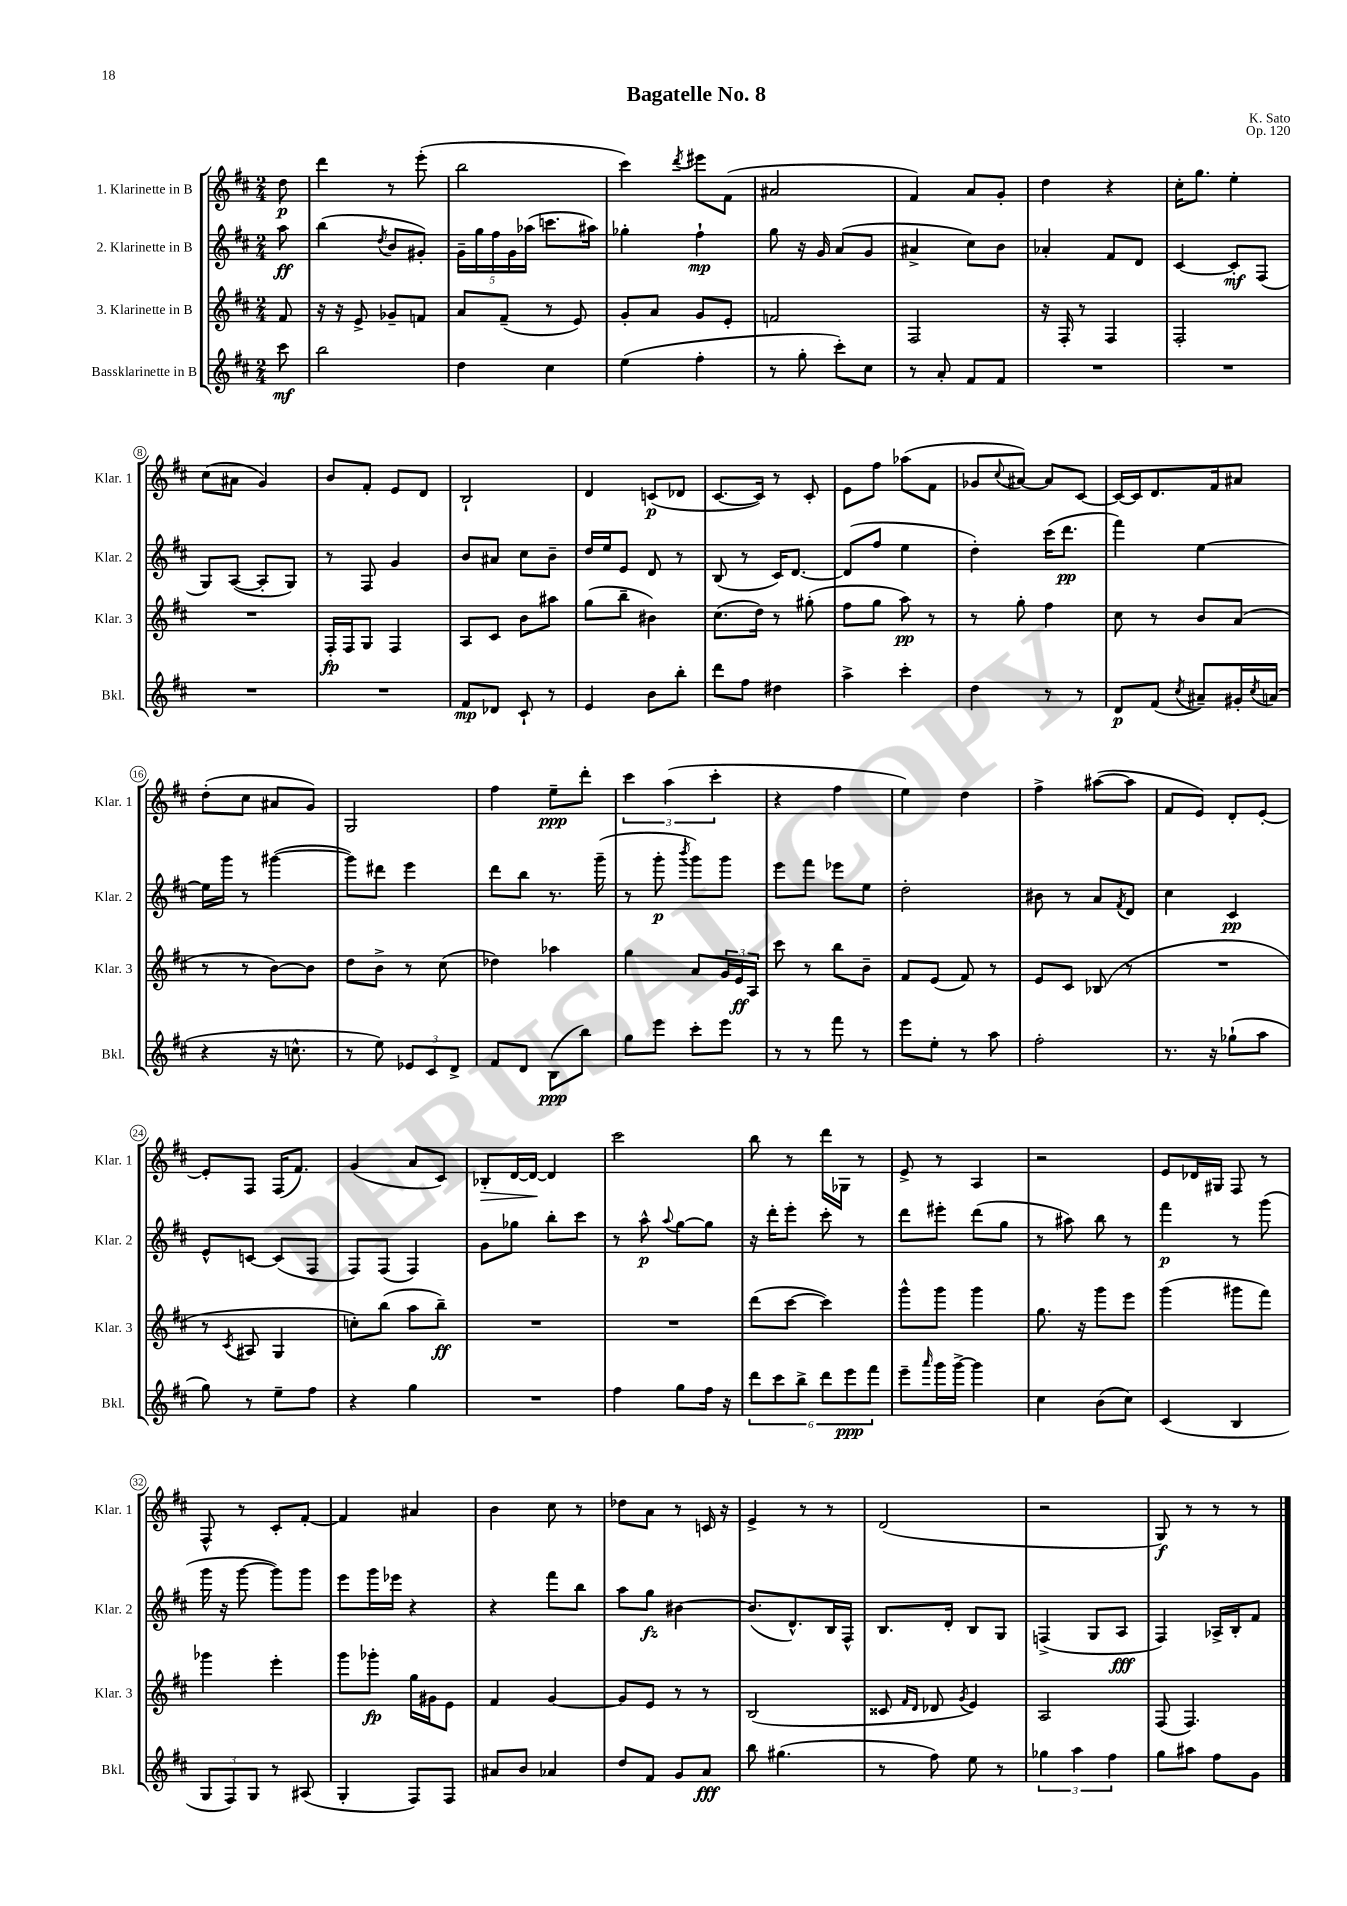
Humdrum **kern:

**kern	**kern	**kern	**kern
*staff4	*staff3	*staff2	*staff1
*clefG2	*clefG2	*clefG2	*clefG2
*k[f#c#]	*k[f#c#]	*k[f#c#]	*k[f#c#]
*M2/4	*M2/4	*M2/4	*M2/4
8ccc#	8f#	8aa	8dd
=	=	=	=
2bb	16r	(4bb	4ddd
.	16r	.	.
.	8e^	.	.
.	.	8qdd	.
.	8g-~	8b	8r
.	8f	8g#')	(8eee'
=	=	=	=
4dd	8a	20g~	2bb
.	.	20gg	.
.	.	20ff#	.
.	(8f#~	.	.
.	.	20g	.
.	.	(20aa-	.
4cc#	8r	8.ccc	.
.	8e)	.	.
.	.	16aa#)	.
=	=	=	=
(4ee	8g'	4gg-'	4ccc#)
.	8a	.	.
.	.	.	8qddd
4ff#'	8g	4ff#`	8eee#
.	8e'	.	(8f#
=	=	=	=
8r	2f	8gg	2a#
8gg'	.	16r	.
.	.	16g	.
8ccc#')	.	(8a	.
8cc#	.	8g	.
=	=	=	=
8r	2F#	4a#^	4f#)
8a'	.	.	.
8f#	.	8cc#)	8a
8f#	.	8b	8g'
=	=	=	=
2r	16r	4a-'	4dd
.	16F#'	.	.
.	8r	.	.
.	4F#	8f#	4r
.	.	8d	.
=	=	=	=
2r	2F#'	[4c#	16cc#'
.	.	.	8.gg
.	.	8c#']	4ee'
.	.	(8F#	.
=	=	=	=
2r	2r	8G)	(8cc#
.	.	([8A	8a#
.	.	8A']	4g)
.	.	8G)	.
=	=	=	=
2r	16F#'	8r	8b
.	16F#	.	.
.	8G	8F#	8f#'
.	4F#	4g	8e
.	.	.	8d
=	=	=	=
8f#	8A	8b	2B`
8d-	8c#	8a#	.
8c#`	8b	8cc#	.
8r	8aa#	8b~	.
=	=	=	=
4e	(8gg	16dd	4d
.	.	16ee	.
.	8bb~	8e	.
8b	4b#)	8d	(8c
8bb'	.	8r	8d-
=	=	=	=
8ddd	(8.cc#	(8B	[8.c#
8ff#	.	8r	.
.	16dd)	.	16c#])
4dd#	8r	16c#)	8r
.	.	[8.d	.
.	(8gg#'	.	8c#'
=	=	=	=
4aa^	8ff#	(8d]	8e
.	8gg	8ff#	8ff#
4ccc#'	8aa)	4ee	(8aa-
.	8r	.	8f#
=	=	=	=
4dd	8r	4dd')	8g-
.	.	.	8qqcc#
.	8gg'	.	[8a#)
8r	4ff#	(16ccc#	8a#]
.	.	8.ddd	.
8r	.	.	[8c#
=	=	=	=
8d	8cc#	4fff#)	16c#_
.	.	.	16c#]
(8f#	8r	.	8.d
8qcc#	.	.	.
8a#~)	8b	[4ee	.
.	.	.	16f#
16g#'	(8a	.	8a#
8qcc#	.	.	.
(16a	.	.	.
=	=	=	=
4r	8r	16ee]	(8dd'
.	.	16ggg	.
.	8r	8r	8cc#
16r	[8b)	([4ggg#	8a#
8.cc^^	.	.	.
.	8b]	.	8g)
=	=	=	=
8r	8dd	8ggg#])	2G
8ee)	8b^	8ddd#	.
12e-	8r	4eee	.
12c#	.	.	.
.	(8cc#	.	.
12d^	.	.	.
=	=	=	=
8f#	4dd-)	8ddd	4ff#
8d	.	8bb	.
(8B	4aa-	8.r	8ee~
8bb)	.	.	8ddd'
.	.	(16ggg~	.
=	=	=	=
8gg	4gg	8r	6ccc#
8eee	.	8ggg'	.
.	.	.	(6aa
.	.	8qbbb	.
8ccc#'	8a	8ggg)	.
.	.	.	6ccc#'
8eee	24g	8ggg	.
.	24e	.	.
.	24A	.	.
=	=	=	=
8r	8ccc#	8eee	4r
8r	8r	8fff#	.
8fff#	8bb	8eee-	4ff#
8r	8b~	8ee	.
=	=	=	=
8eee	8f#	2dd'	4ee)
8ee'	(8e	.	.
8r	8f#)	.	4dd
8aa	8r	.	.
=	=	=	=
2ff#'	8e	8b#	4ff#^
.	8c#	8r	.
.	(8B-	8a	([8aa#
.	.	8qf#	.
.	8r	8d	8aa#]
=	=	=	=
8.r	2r	4cc#	8f#
.	.	.	8e)
16r	.	.	.
(8gg-`	.	4c#	8d'
8aa	.	.	[8e'
=	=	=	=
8gg)	8r	8e^^	8e']
.	8qc#	.	.
8r	8A#	[8c	8F#
8ee~	4G	(8c]	(16F#
.	.	.	8.f#)
8ff#	.	8F#	.
=	=	=	=
4r	8cc')	8F#)	(4g
.	(8bb	(8F#	.
4gg	8aa	4F#)	8a
.	8bb~)	.	8c#)
=	=	=	=
2r	2r	8g	8B-'
.	.	8gg-	[16d
.	.	.	16d_
.	.	8bb'	4d]
.	.	8ccc#	.
=	=	=	=
4ff#	2r	8r	2ccc#
.	.	8aa^^	.
.	.	8qqaa	.
8gg	.	[8gg	.
16ff#	.	8gg]	.
16r	.	.	.
=	=	=	=
12ddd	(8ddd	16r	8bb
.	.	16ddd'	.
12ccc#	.	.	.
.	[8ccc#	8eee'	8r
12bb^	.	.	.
12ddd	4ccc#])	8ccc#'	16ddd
.	.	.	16G-
12eee	.	.	.
.	.	8r	8r
12fff#	.	.	.
=	=	=	=
8eee~	8ggg^^	8ddd	8e^
16qqaaa	.	.	.
16ggg	8ggg	8eee#'	8r
[16ggg^	.	.	.
4ggg]	4ggg	(8ddd	4A
.	.	8gg	.
=	=	=	=
4cc#	8.gg	8r	2r
.	.	8aa#)	.
.	16r	.	.
(8b	8ggg	8bb	.
8cc#)	8eee	8r	.
=	=	=	=
(4c#	(4ggg	4fff#	8e
.	.	.	16d-
.	.	.	16G#
4B	8ggg#	8r	8F#
.	8fff#)	(8ggg	8r
=	=	=	=
12G	4ggg-	16ggg	8F#^^
.	.	16r	.
12F#)	.	.	.
.	.	[8ggg	8r
12G	.	.	.
8r	4eee'	8ggg])	8c#'
(8A#	.	8ggg	[8f#'
=	=	=	=
4G'	8ggg	8eee	4f#]
.	8ggg-'	16ggg	.
.	.	16eee-	.
8F#)	16gg	4r	4a#
.	16g#	.	.
8F#	8e	.	.
=	=	=	=
8a#	4f#	4r	4b
8b	.	.	.
4a-	[4g	8fff#	8cc#
.	.	8bb	8r
=	=	=	=
8dd	8g]	8aa	8dd-
8f#	8e	8gg	8a
8g	8r	[4b#	8r
8a	8r	.	16c
.	.	.	16r
=	=	=	=
8bb	(2B	(8.b#]	4e^
(4.gg#	.	.	.
.	.	8.d^^)	.
.	.	.	8r
.	.	16B	8r
.	.	16F#^^	.
=	=	=	=
8r	8c##	8.B	(2d
.	16qqf#	.	.
.	16qqd	.	.
8ff#)	8d-	.	.
.	.	16d'	.
.	8qg	.	.
8ee	4e)	8B	.
8r	.	8G	.
=	=	=	=
6gg-	2A	(4F^	2r
6aa	.	.	.
.	.	8G	.
6ff#	.	.	.
.	.	8A	.
=	=	=	=
8gg	(8F#	4F#)	8G)
8aa#	4.F#)	.	8r
8ff#	.	16A-^	8r
.	.	16B'	.
8g	.	8f#	8r
==	==	==	==
*-	*-	*-	*-
